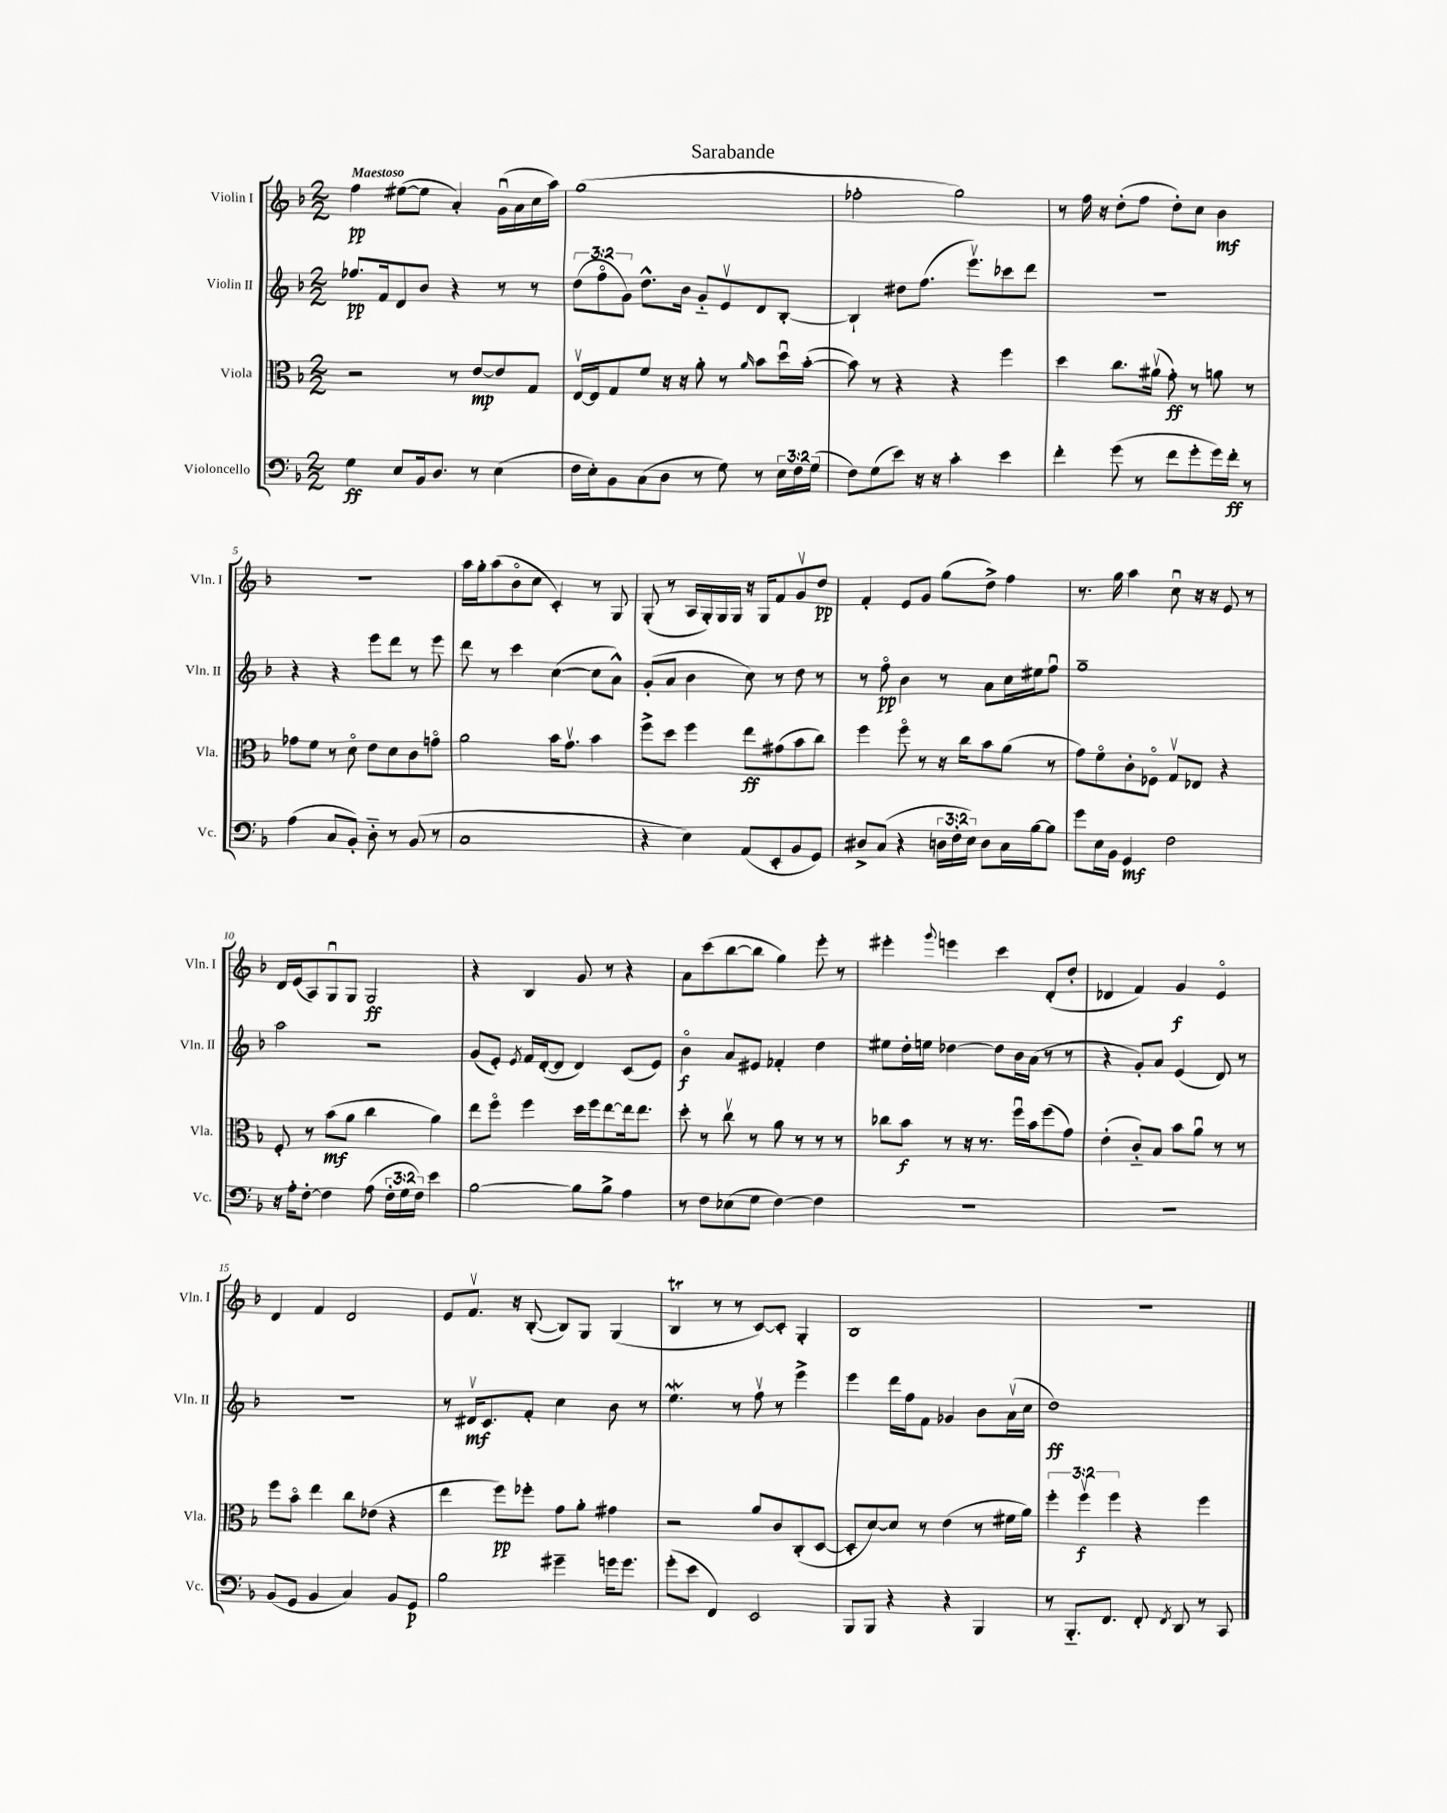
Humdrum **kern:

**kern	**kern	**kern	**kern
*staff4	*staff3	*staff2	*staff1
*clefF4	*clefC3	*clefG2	*clefG2
*k[b-]	*k[b-]	*k[b-]	*k[b-]
*M2/2	*M2/2	*M2/2	*M2/2
4G\	2r	8.ff-/L	4ff\
.	.	16f/k	.
8E/L	.	8d/	([8ee#\L
16BB-/k	.	8b-/J	8ee#\]J
8.D/J	.	.	.
.	8r	4r	4a'/)
8r	[8e/L	.	.
(4E\	8e/]	8r	(16gu\LL
.	.	.	16a\
.	8G/J	8r	16cc\
.	.	.	16aa\JJ)
=	=	=	=
16F\LL	[16Ev/LL	(12dd\L	(1gg
16E'\J)	16E/]J	.	.
.	.	12ffo\	.
8BB-\	8G/	.	.
.	.	12g\J)	.
(8C\	8f/J	8.dd^^\L	.
8D\J	16r	.	.
.	16r	16b-\Jk	.
8r	8a'\	8g'~/L	.
8G\)	8r	8ev/	.
.	16qqa/	.	.
8r	8b-\L	8d/	.
24E\LL	16ddu\L	[8B-'/J	.
24F\	.	.	.
.	([16b-'\JJ	.	.
(24G\JJ	.	.	.
=	=	=	=
8F\L)	8b-\])	4B-`/]	2ff-'\
(8G\	8r	.	.
8e\J)	4r	8dd#\L	.
16r	.	(8.ff\J	.
16r	.	.	.
4c'\	4r	.	2gg\)
.	.	8.eeev\L)	.
4e\	4ff\	8ccc-\	.
.	.	8ddd\J	.
=	=	=	=
4f'\	4dd\	1r	8r
.	.	.	16ff\
.	.	.	16r
(8g\	8.cc\L	.	(8dd'\L
8r	.	.	8ff\J
.	(16a#v\Jk	.	.
8f\L	8g'\)	.	8dd'\L)
8g'\	8r	.	8cc\J
16g\L)	8a\	.	4b-\
16f'\JJ	.	.	.
8r	8r	.	.
=	=	=	=
(4A\	8g-\L	4r	1r
.	8f\J	.	.
8C/L	8r	4r	.
8BB-'/J)	8do\	.	.
8D'~\	8e\L	8eee\L	.
8r	8d\	8ddd\J	.
(8BB-/	8c\	8r	.
8r	8go\J	8eee\	.
=	=	=	=
1C	2a\	8ddd\	16aa\LL
.	.	.	16gg'\J
.	.	8r	(8aa\
.	.	4ccc\	8b-o\
.	.	.	8cc\J
.	16b-\LK	([4cc\	4c'/)
.	8.gv\J	.	.
.	4b-\	8cc\]L	8r
.	.	8a^^\J)	8G/
=	=	=	=
4r	8ff^\L	(8g'/L	(8G'/
.	8dd\J	8a/J	8r
4E\)	4ff\	4b-\	16A/LL
.	.	.	16G'/)
.	.	.	16G/
.	.	.	16G/JJ
(8AA/L	8ee\L	8cc\)	16r
.	.	.	16G/LK
8EE'/	(8g#\	8r	8f/
8BB-/	8b-\	8dd\	8gv/
8GG/J)	8cc\J)	8r	8dd/J
=	=	=	=
8D#^/L	4ff\	8r	4f'/
(8C/J	.	8ffo\	.
4r	8ffo\	4b-\	8e/L
.	8r	.	8g/J
24D\LL	16r	8r	(8gg\L
24F'\	.	.	.
.	16cc\LK	.	.
24E\JJ)	.	.	.
8D\L	8b-\	8a\L	8dd^\J)
16C\L	(8a\J	16cc\L	4ff\
[16B-\J	.	16ee#\J	.
8B-\]J	8r	8ffu\J	.
=	=	=	=
8g\L	8g\L)	1gg~	8.r
16E\L	8fo\	.	.
16BB-\JJ	.	.	16gg\
4GG/	8c'\	.	4aa\
.	8F-o\J	.	.
2F\	8Gv/L	.	8ccu\
.	8E-/J	.	16r
.	.	.	16r
.	4r	.	8e/
.	.	.	8r
=	=	=	=
16r	8F'/	2aa\	16d/LL
16A'\LK	.	.	(16e/J
[8F'\J	8r	.	8A/)
4F\]	(8b-\L	.	8Gu/
.	8a\J	.	8G/J
(8A\	4cc\	2r	2G/
24F'\LL	.	.	.
24G\	.	.	.
24F\JJ)	.	.	.
4e\	4a\)	.	.
=	=	=	=
[2B-\	8ee\L	(8g/L	4r
.	8ffo\J	8e'/J)	.
.	.	8qe/	.
.	4ff\	16f/LL	4B-/
.	.	([16d'/J	.
.	.	8d/]J	.
8B-\]L	16dd\LL	4d/)	8g/
.	16ff\J	.	.
8B-^\J	[8ee\	.	8r
4A\	16ee\]k	(8c/L	4r
.	8.ee\J	.	.
.	.	8e/J)	.
=	=	=	=
8r	8dd'\	4b-o\	8a\L
8F\L	8r	.	(8ccc\
(8E-\	8ccv\	8a/L	[8bb-\
8G\J	8r	8e#/J	8bb-\]J
[4F\)	8a\	4f-'/	4gg\)
.	8r	.	.
4F\]	8r	4dd\	8eee'\
.	8r	.	8r
=	=	=	=
1r	8cc-\L	8ee#\L	4eee#'\
.	8b-\J	16dd'\L	.
.	.	16ee\JJ	.
.	.	.	8qqggg/
.	8r	[4dd-\	4eee\
.	16r	.	.
.	8.r	.	.
.	.	8dd-\]L	4ccc\
.	16ffu\LL	16b-\L	.
.	16b-\J	(16a\JJ	.
.	(8ff\	8r	(8d'/L
.	8g\J)	8r	8dd'/J
=	=	=	=
1r	(4e'\	4r	4d-/
.	8c'~/L)	8g'/L)	4f/)
.	8B-/J	8a/J	.
.	8b-\L	(4e/	4g/
.	8au\J	.	.
.	8r	8d/)	4eo/
.	8r	8r	.
=	=	=	=
(8BB-/L	8ff\L	1r	4d/
8GG/J	8b-o\J	.	.
4BB-/	4ee\	.	4f/
4C/)	8cc\L	.	2d/
.	(8e-\J	.	.
8BB-/L	4r	.	.
8GG/J	.	.	.
=	=	=	=
2B-\	4ee\	8r	8e/L
.	.	16d#v/LK	8.fv/J
.	.	8.c/	.
.	8ff\L)	.	.
.	.	.	16r
.	8ff-'\J	8f'/J	([8B-'/
4g#~\	8g\L	4cc\	8B-/]L)
.	8a'\J	.	8G/J
16g\LK	4g#\	8b-\	(4G/
8.g\J	.	.	.
.	.	8r	.
=	=	=	=
(8g'\L	2r	4.ee\	4B-/
8e\J	.	.	.
4FF/)	.	.	8r
.	.	8r	8r
2EE/	8a/L	8ffv\	[8c/L)
.	8c/	8r	8c'/]J
.	(8C'/	4eee^\	4G'/
.	[8D/J	.	.
=	=	=	=
8BBB-/L	8D'/]L	4eee\	1B-
8BBB-/J	[8d/)	.	.
4r	8d/]J	16ddd\LL	.
.	.	16ff\J	.
.	8r	8f\J	.
4r	(4e\	4g-/	.
4BBB-/	8r	8b-\L	.
.	16f#\LL	(16av\L	.
.	16a\JJ)	16cc\JJ	.
=	=	=	=
8r	6ff'\	1dd)	1r
8.BBB-'~/L	.	.	.
.	6ffv\	.	.
8.FF/J	.	.	.
.	6ff\	.	.
8FF'/	4r	.	.
8qFF/	.	.	.
8DD/	.	.	.
8r	4ff\	.	.
8CC/	.	.	.
==	==	==	==
*-	*-	*-	*-
